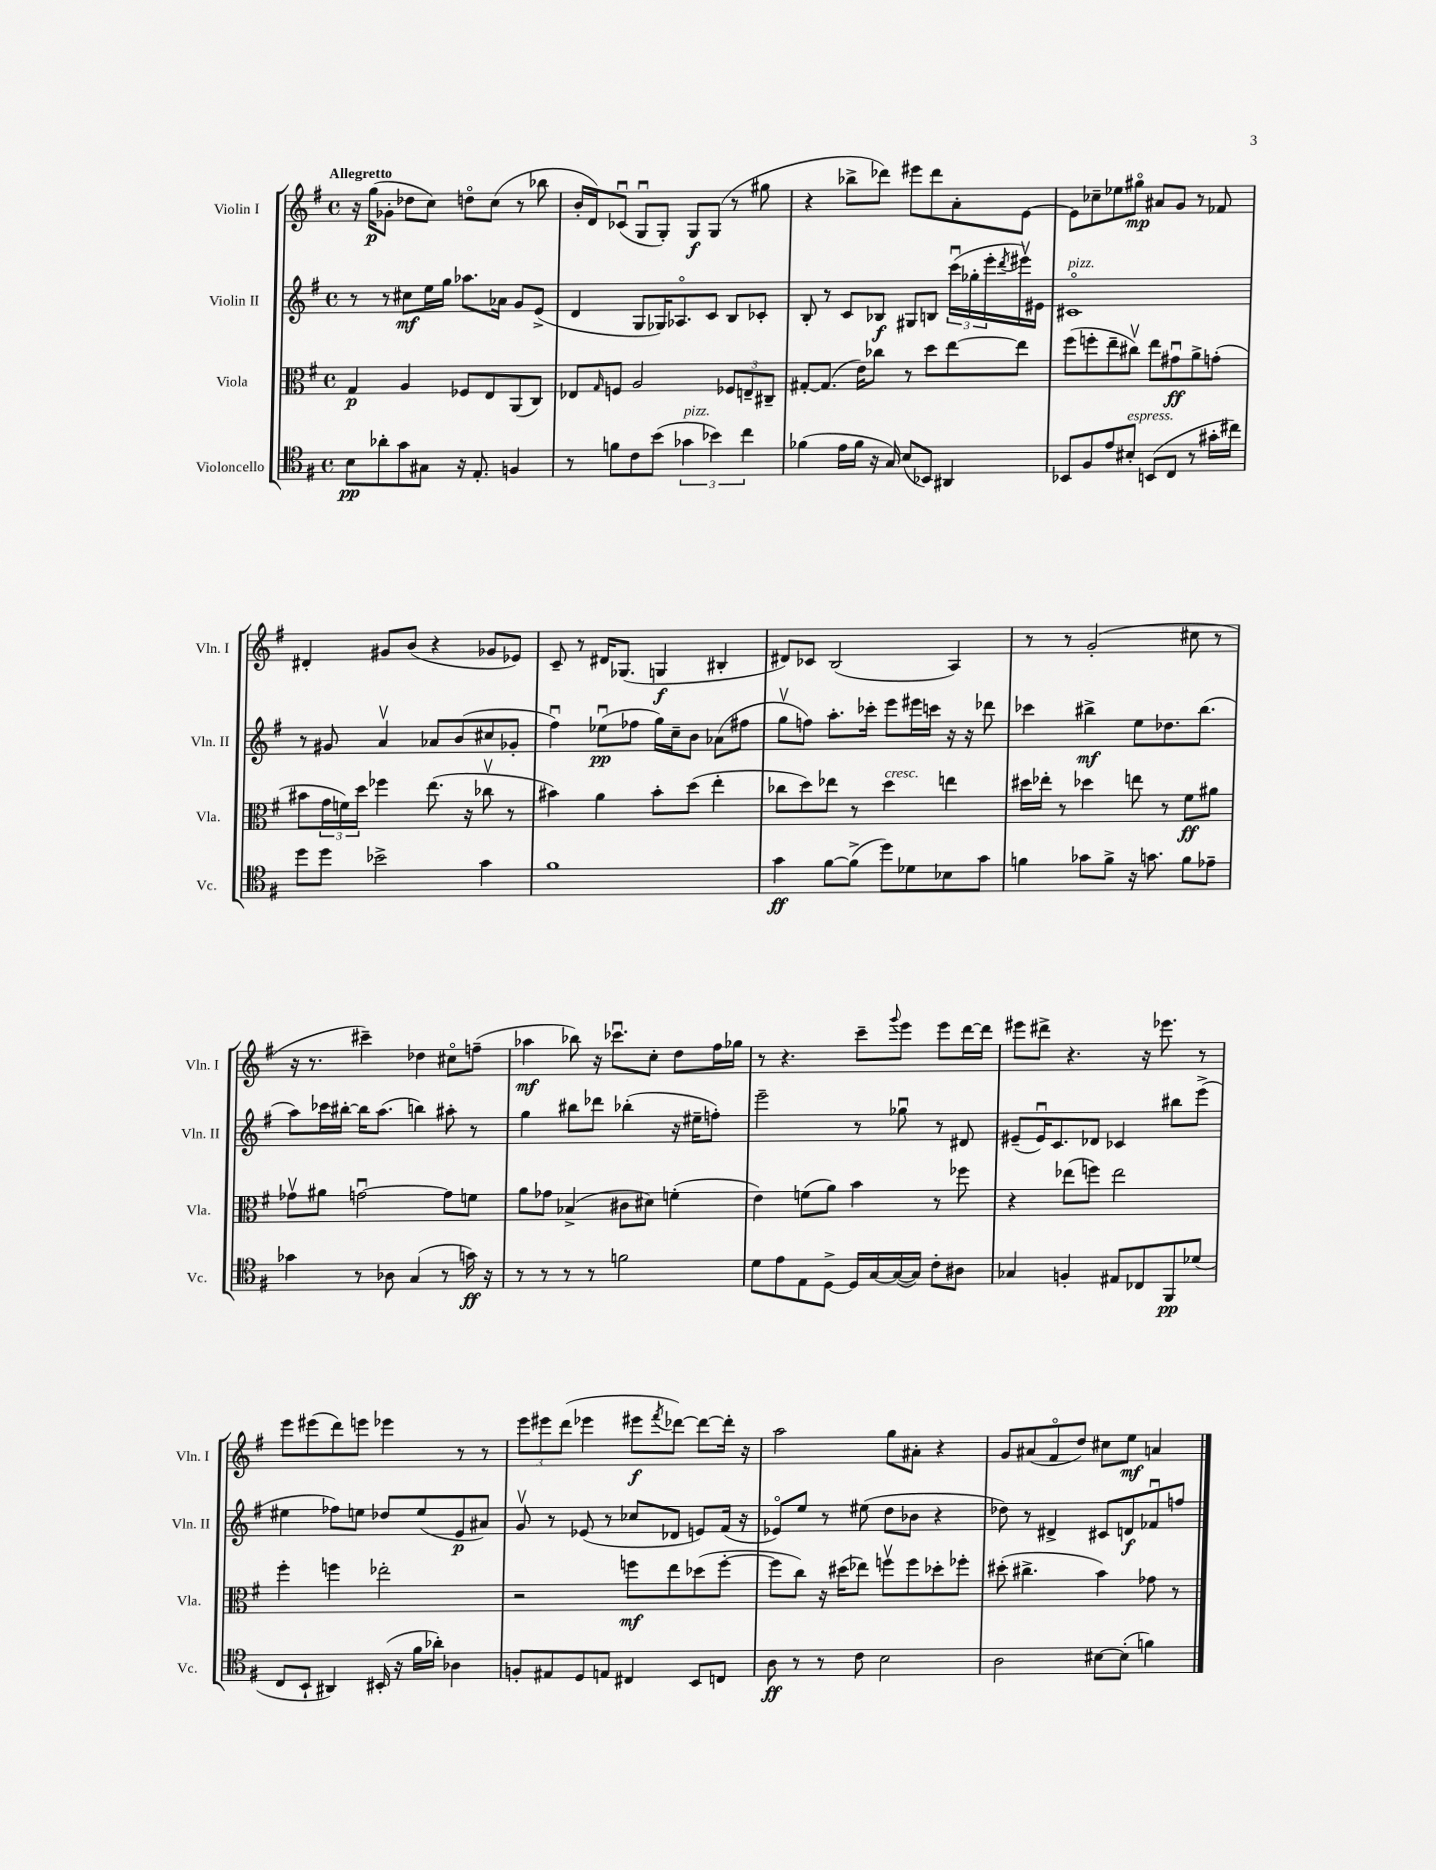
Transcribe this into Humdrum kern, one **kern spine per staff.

**kern	**kern	**kern	**kern
*staff4	*staff3	*staff2	*staff1
*clefC4	*clefC3	*clefG2	*clefG2
*k[f#]	*k[f#]	*k[f#]	*k[f#]
*M4/4	*M4/4	*M4/4	*M4/4
*met(c)	*met(c)	*met(c)	*met(c)
8B	4G	8r	16r
.	.	.	(16gg
8a-'	.	8r	8g-'
8g	4A	8cc#	8dd-
8G#	.	16ee	8cc)
.	.	16gg	.
16r	8F-	8.aa-	8ddo
8.E'	.	.	.
.	8E	.	(8cc
.	.	16a-	.
4F	(8AA	8g	8r
.	8C)	(8e^	8bb-
=	=	=	=
8r	8E-	4d	16b'
.	.	.	16d)
.	16qqG	.	.
8f	8F	.	(8c-u
8c	2A	8G	8Gu
(8b	.	16G-)	8G')
.	.	8.A-o	.
6g-	.	.	8G
.	.	8c	(8G
6b-)	.	.	.
.	12F-	8B	8r
6cc	12E~	.	.
.	.	8c-'	8gg#
.	12C#~	.	.
=	=	=	=
(4f-	[8G#'	8B'	4r
.	(8.G#]	8r	.
16e	.	8c	8bb-^
16f-	16e)	.	.
16r	8cc-	8B-	8ddd-)
16G)	.	.	.
(8B	8r	8G#	8eee#
8BB-)	8dd	8B	8ddd-
4AA#	[8ee	(24cccu	8a'
.	.	24gg-'	.
.	.	24eee'	.
.	.	8qddd	.
.	8ee]	16eee#v)	[8e
.	.	16e#	.
=	=	=	=
8BB-	(8ff#	1c#o	8e]
8F#	8ff'	.	8cc-~
8e	8ee~	.	8ee-
8B#'	8cc#v)	.	8gg#o
(8BB	8ee	.	8a#
8C	8g#u	.	8g
8r	8a^	.	8r
16g#'	(8g'	.	8f-
16cc#)	.	.	.
=	=	=	=
8dd	8b#	8r	4d#'
8dd	24g	8g#	.
.	24f)	.	.
.	24dd	.	.
2b-^	4ff-	4av	8g#
.	.	.	(8b
.	(8.ee	8a-	4r
.	.	(8b	.
.	16r	.	.
4g	8cc-v	8cc#	8g-
.	8r	8g-'	8e-)
=	=	=	=
1f#	4b#)	4ff#u)	8c~
.	.	.	8r
.	4a	(8ee-u	16d#
.	.	.	(8.G-
.	.	8ff-	.
.	8b#'	16gg)	4G
.	.	16cc~	.
.	(8dd	8b	.
.	4ee'	(8a-	4B#'
.	.	8ff#	.
=	=	=	=
4g	8cc-	8ggv	8d#)
.	8dd)	8ff)	8c-
[8f#	8ee-	8.aa'	(2B
(8f#^]	8r	.	.
.	.	16ccc-'	.
8dd)	4dd	8eee	.
8d-	.	16eee#	.
.	.	16ccc	.
8B-	4ee	16r	4A)
.	.	16r	.
8g	.	8ddd-	.
=	=	=	=
4f	16dd#	4ccc-	8r
.	16ee-'	.	.
.	8r	.	8r
8g-	4dd-	4bb#^	(2g'
8f^	.	.	.
16r	8ee	8ee	.
8.g	.	.	.
.	8r	8.dd-	.
8f	8f#	.	8cc#
.	.	(8.bb#	.
8e-~	8a#	.	8r
=	=	=	=
4g-	8g-v	8aa)	16r
.	.	.	8.r
.	8a#	16ccc-	.
.	.	[16bb#'	.
8r	[2gu	16bb#]	4ccc#~)
.	.	(8.aa	.
8A-	.	.	.
(4G	.	4bb)	4dd-
8r	8g]	8aa#'	8cc#o
16g)	8f	8r	(8ff~
16r	.	.	.
=	=	=	=
8r	8a	4gg	4aa-
8r	8g-	.	.
8r	(4B-^	8bb#	8bb-)
8r	.	8ddd-	16r
.	.	.	8.ccc-u
2f	8c#	(4bb-'	.
.	8d#)	.	8cc'
.	(4f'	16r	8dd
.	.	16ee#~	.
.	.	8ff')	16ff#
.	.	.	16gg-
=	=	=	=
8d	4e)	2eee~	8r
8e	.	.	4.r
8E	(8f	.	.
[8D^	8a)	.	.
16D]	4b	8r	8ccc~
[16G	.	.	.
.	.	.	8qqggg
(16G_	.	8gg-u	8eee
16G])	.	.	.
8c'	8r	8r	8eee
8A#	8ff-	8d#	[16ddd
.	.	.	16ddd]
=	=	=	=
4G-	4r	(8e#~	8eee#
.	.	16e#u)	8ddd#^
.	.	8.c	.
4F'	(8ee-	.	4.r
.	8ff)	8d-	.
8E#	2ee-	4c-	.
8C-	.	.	16r
.	.	.	8.eee-
8FF#	.	8bb#	.
(8d-	.	(8eee^	8r
=	=	=	=
8C	4ff#'	4ee#	8eee
8BB`	.	.	(8eee#
4AA#)	4ff	8ff-)	8ddd)
.	.	8ee	8eee
(16BB#'	2ee-'	8dd-	4eee-
16r	.	.	.
16f#	.	(8ee	.
16a-')	.	.	.
4A-	.	8e	8r
.	.	8a#)	8r
=	=	=	=
8F'	2r	8gv	12eee
.	.	.	12eee#
8E#	.	8r	.
.	.	.	(12ddd
8D	.	(8e-	4eee-
8E	.	8r	.
4C#	8ff	8cc-	8eee#
.	.	.	8qfff#
.	8ee	8d-	[8ddd-)
8BB	(8dd-	8e)	8ddd-_
8C	[8ff'	(16f#	16ddd-']
.	.	16r	16r
=	=	=	=
8A	8ff]	8e-o)	2aa
8r	8cc)	8ee	.
8r	16r	8r	.
.	(16dd#	.	.
8c	8ee-)	(8ee#	.
2B	8ffv	8dd	8gg
.	8ff	8b-	8a#'
.	8dd-'	4r	4r
.	8ff-'	.	.
=	=	=	=
2A	(8dd#'	8dd-)	8g
.	4.cc#^	8r	(8a#
.	.	4d#^	8f#o
.	.	.	8dd)
[8B#	4b)	8c#	8cc#
(8B#']	.	8d	8ee
4f)	8g-	8f-u	4a
.	8r	8ff	.
==	==	==	==
*-	*-	*-	*-
